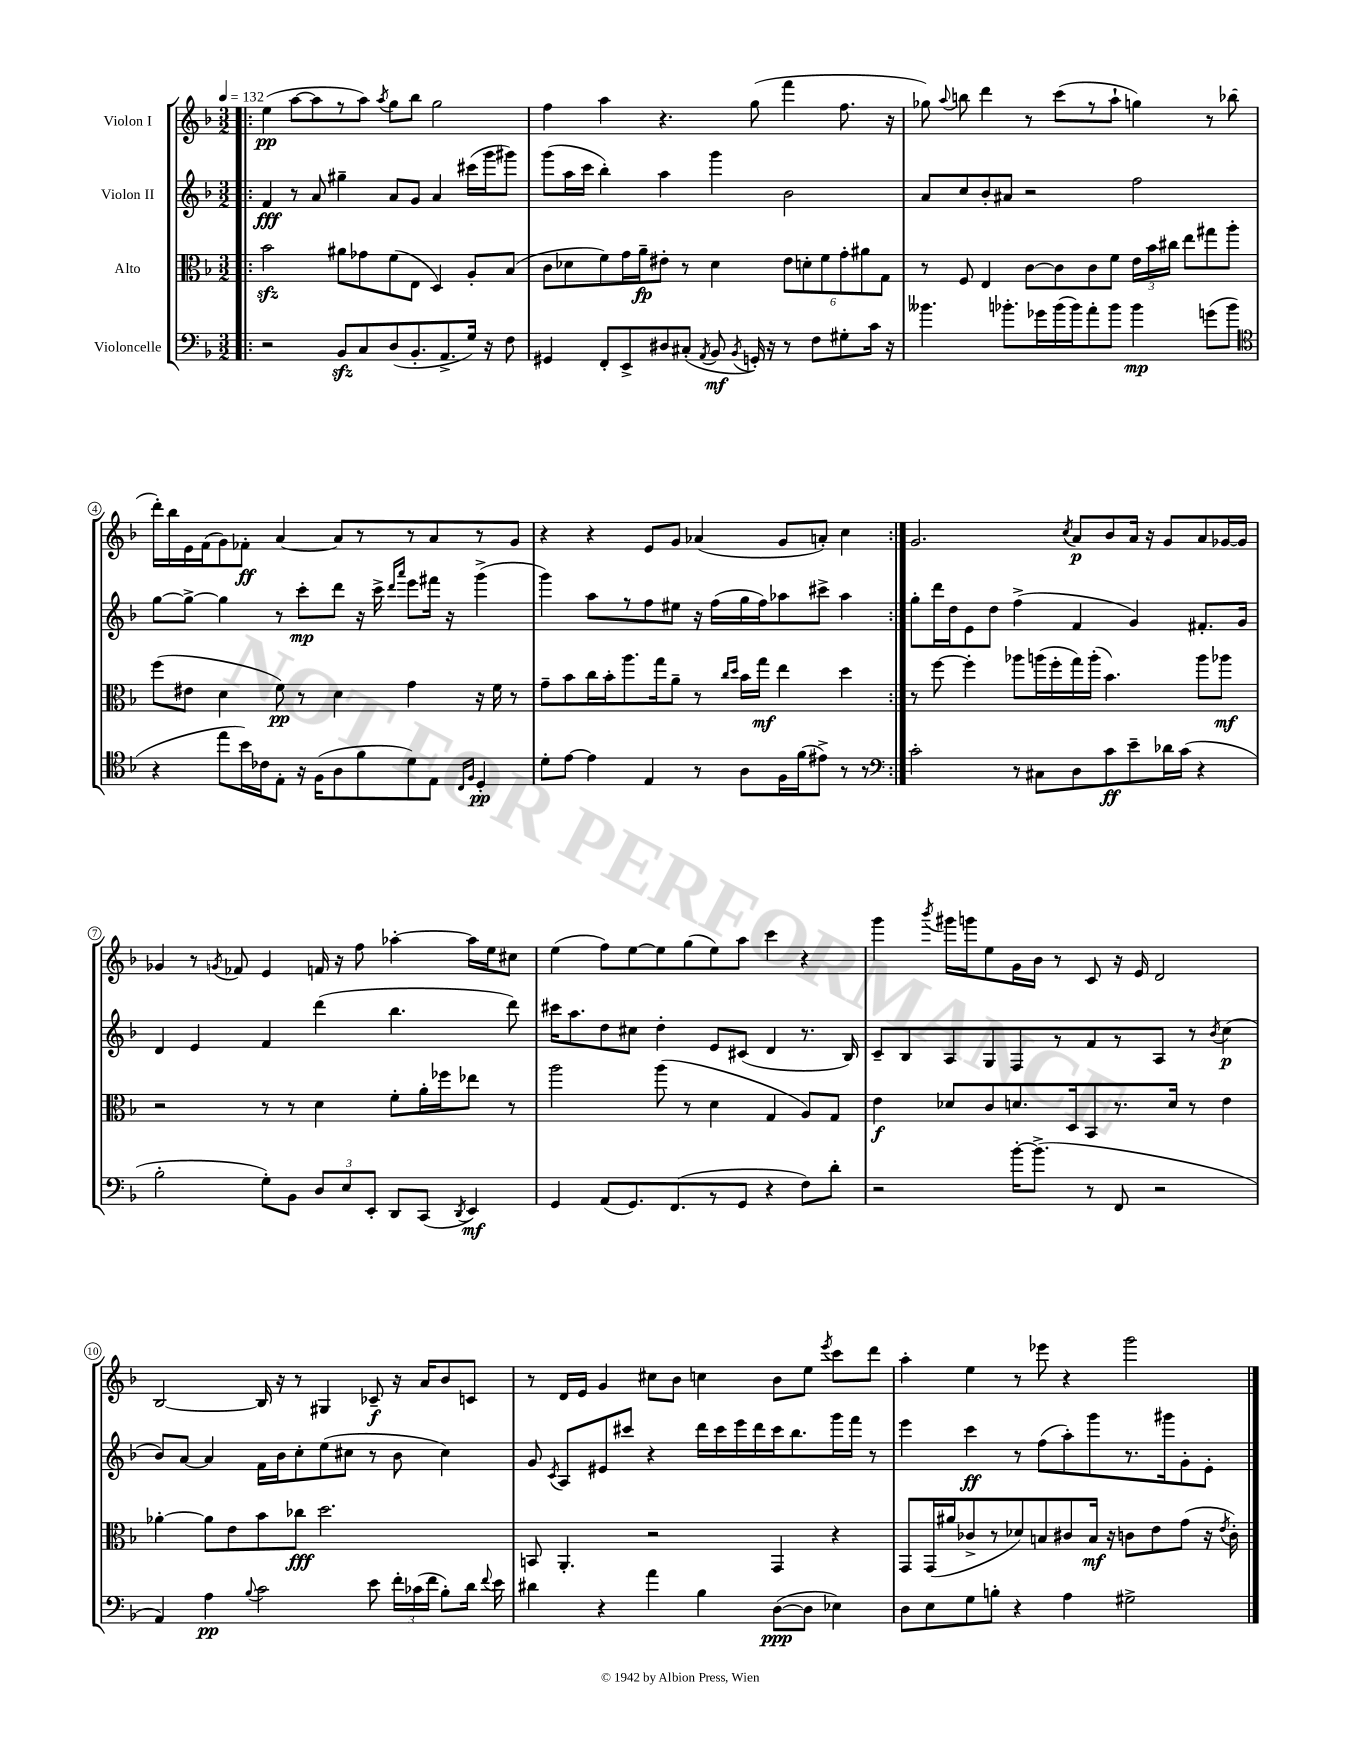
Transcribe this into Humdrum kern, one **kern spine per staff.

**kern	**kern	**kern	**kern
*staff4	*staff3	*staff2	*staff1
*clefF4	*clefC3	*clefG2	*clefG2
*k[b-]	*k[b-]	*k[b-]	*k[b-]
*M3/2	*M3/2	*M3/2	*M3/2
*MM132	*MM132	*MM132	*MM132
=!|:	=!|:	=!|:	=!|:
2r	2b-	4f	(4ee
.	.	8r	[8aa
.	.	8a	8aa]
8BB-	8a#	4gg#~	8r
8C	8g-	.	8aa)
.	.	.	8qaa
(8D	(8f	8a	8gg
8.BB-'	8E	8g	8bb-
.	4D)	4a	2gg
8.AA^	.	.	.
16G)	8A'	(16ccc#	.
16r	.	16ggg	.
8F	(8B-	8ggg#)	.
=	=	=	=
4GG#	8c	(8ggg	4ff
.	8d-	16aa	.
.	.	16ccc	.
8FF'	8f)	4bb-')	4aa
8EE^	16g	.	.
.	16a~	.	.
8D#	8e#'	4aa	4.r
(8C#'	8r	.	.
8qAA	.	.	.
8BB-	4d-	4ggg	.
8qBB-	.	.	.
16GG')	.	.	(8gg
16r	.	.	.
8r	12e#	2b-	4fff
.	12d'	.	.
8F	.	.	.
.	12f	.	.
8G#'	12g'	.	8.ff
.	12a#	.	.
16c	.	.	.
.	12G	.	.
16r	.	.	16r
=	=	=	=
4.b--	8r	8a	8gg-)
.	.	.	8qqaa
.	8F	8cc	8bb
.	4E	8b-'	4ddd
8.b-'	.	8a#	.
.	[8c	2r	8r
16g-	.	.	.
(16b-	8c]	.	(8ccc
16b-)	.	.	.
8a'	8c	.	8r
8b-	8f	.	8aa`
4b-	24e	2ff	4gg)
.	24b-	.	.
.	24cc#	.	.
.	8ee	.	.
(8g	8gg#	.	8r
8b-	8aa'	.	(8bb-
=	=	=	=
*clefC4	*	*	*
4r	(8ff	[8gg	16ddd')
.	.	.	16bb-
.	8e#	8gg^_	16e
.	.	.	(16f
8ee	4d	4gg]	8g)
16b-)	.	.	8f-'
16c-	.	.	.
8E'	8f)	8r	[4a
16r	8r	8ccc'	.
(16F	.	.	.
8A	4d	8ddd	8a]
8f	.	16r	8r
.	.	16ccc^	.
.	.	16qqddd	.
.	.	16qqaaa	.
8d)	4g	8eee	8r
8E	.	16fff#	8a
.	.	16r	.
16qqC	.	.	.
16qqF	.	.	.
4D'	16r	(4ggg^	8r
.	16f	.	.
.	8r	.	8g
=	=	=	=
8d'	8g~	4ggg)	4r
[8e	8b-	.	.
4e]	16cc	8aa	4r
.	16b-'	.	.
.	8.aa	8r	.
4E	.	8ff	8e
.	16gg	.	.
.	8a~	8ee#	8g
8r	8r	16r	(4a-
.	.	(16ff	.
.	16qqcc	.	.
.	16qqdd	.	.
8A	16b-	16gg	.
.	16gg	16ff)	.
16F	4ee	8aa-	8g
(16f	.	.	.
8e#^)	.	8ccc#^	8a')
8r	4dd	4aa-	4cc
8r	.	.	.
=:|!	=:|!	=:|!	=:|!
*clefF4	*	*	*
2c'	8r	8gg'	2.g
.	[8ff	16ddd	.
.	.	16dd	.
.	4ff']	8e	.
.	.	8dd	.
8r	8aa-	(4ff^	.
8C#	(16aa	.	.
.	16ff'	.	.
.	.	.	8qcc
8D	16gg)	4f	8a
.	(16aa'	.	.
8c	4.b-)	.	8b-
8e~	.	4g)	16a
.	.	.	16r
16d-	.	.	8g
(16c	.	.	.
4r	8aa	8.f#'	8a
.	8aa-	.	[16g-
.	.	16g	16g-]
=	=	=	=
2B-'	2r	4d	4g-
.	.	4e	8r
.	.	.	8qg
.	.	.	8f-
8G')	8r	4f	4e
8BB-	8r	.	.
12D	4d	(4ddd	16f
.	.	.	16r
12E	.	.	.
.	.	.	8ff
12EE'	.	.	.
8DD	8f'	4.bb-	[4aa-'
(8CC	16a'	.	.
.	16ff-	.	.
8qDD	.	.	.
4EE)	8ee-	.	16aa-]
.	.	.	16ee
.	8r	8ddd)	8cc#
=	=	=	=
4GG	2aa	16ccc#	(4ee
.	.	8.aa	.
(8AA	.	8dd	8ff)
8.GG)	.	8cc#	[8ee
.	(8aa	4dd'	8ee]
(8.FF	.	.	.
.	8r	.	(8gg
8r	4d	8e	8ee)
8GG	.	(8c#	8aa
4r	4G	4d	4ccc
8F)	8A)	8.r	4r
8d'	8G	.	.
.	.	16B-)	.
=	=	=	=
2r	4e	8c~	4ggg
.	.	8B-	.
.	.	.	8qbbb-
.	8d-	8A	16ggg#
.	.	.	16ggg
.	8c	8G	8ee
[16b-'	8.d	8F	16g
(8.b-^]	.	.	16b-
.	.	8r	8r
.	16D	.	.
8r	8BB-	8f	8c
8FF	8.r	8r	16r
.	.	.	16e
2r	.	8A	2d
.	16d	.	.
.	8r	8r	.
.	.	8qb-	.
.	4e	(4cc	.
=	=	=	=
4AA)	[4a-'	8b-)	[2B-
.	.	[8a	.
4A	8a-]	4a]	.
.	8e	.	.
8qqB-	.	.	.
2c	8b-	16f	16B-]
.	.	16b-	16r
.	8cc-	8cc'	8r
.	2.dd	(8ee	4G#
.	.	8cc#	.
8e	.	8r	8c-~
24f'	.	8b-	16r
(24c-	.	.	.
.	.	.	16a
24f	.	.	.
8B-')	.	4cc#)	8b-
16d	.	.	8c
8qqf	.	.	.
16e	.	.	.
=	=	=	=
4d#	8BB	8g	8r
.	.	8qc	.
.	4.AA'	8A	16d
.	.	.	16e
4r	.	8e#	4g
.	.	8ccc#	.
4a	2r	4r	8cc#
.	.	.	8b-
4B-	.	16ddd	4cc
.	.	16ccc#	.
.	.	16eee	.
.	.	16ddd	.
([8D	4GG	16ccc#	8b-
.	.	8.bb-	.
8D]	.	.	8ee
.	.	.	8qeee
4E-)	4r	16ggg	8ccc
.	.	16fff	.
.	.	8r	8ddd
=	=	=	=
8D	8GG	4eee	4aa'
8E	(16GG	.	.
.	16a#	.	.
8G	8c-^	4ccc	4ee
8B'	8r	.	.
4r	8d-)	8r	8r
.	8B	(8ff	8eee-
4A	8c#	8aa')	4r
.	16B	8ggg	.
.	16r	.	.
2G#^	8c	8.r	2ggg
.	8e	.	.
.	.	16ggg#	.
.	(8g	8g'	.
.	16r	8e'	.
.	8qe	.	.
.	16c')	.	.
==	==	==	==
*-	*-	*-	*-
